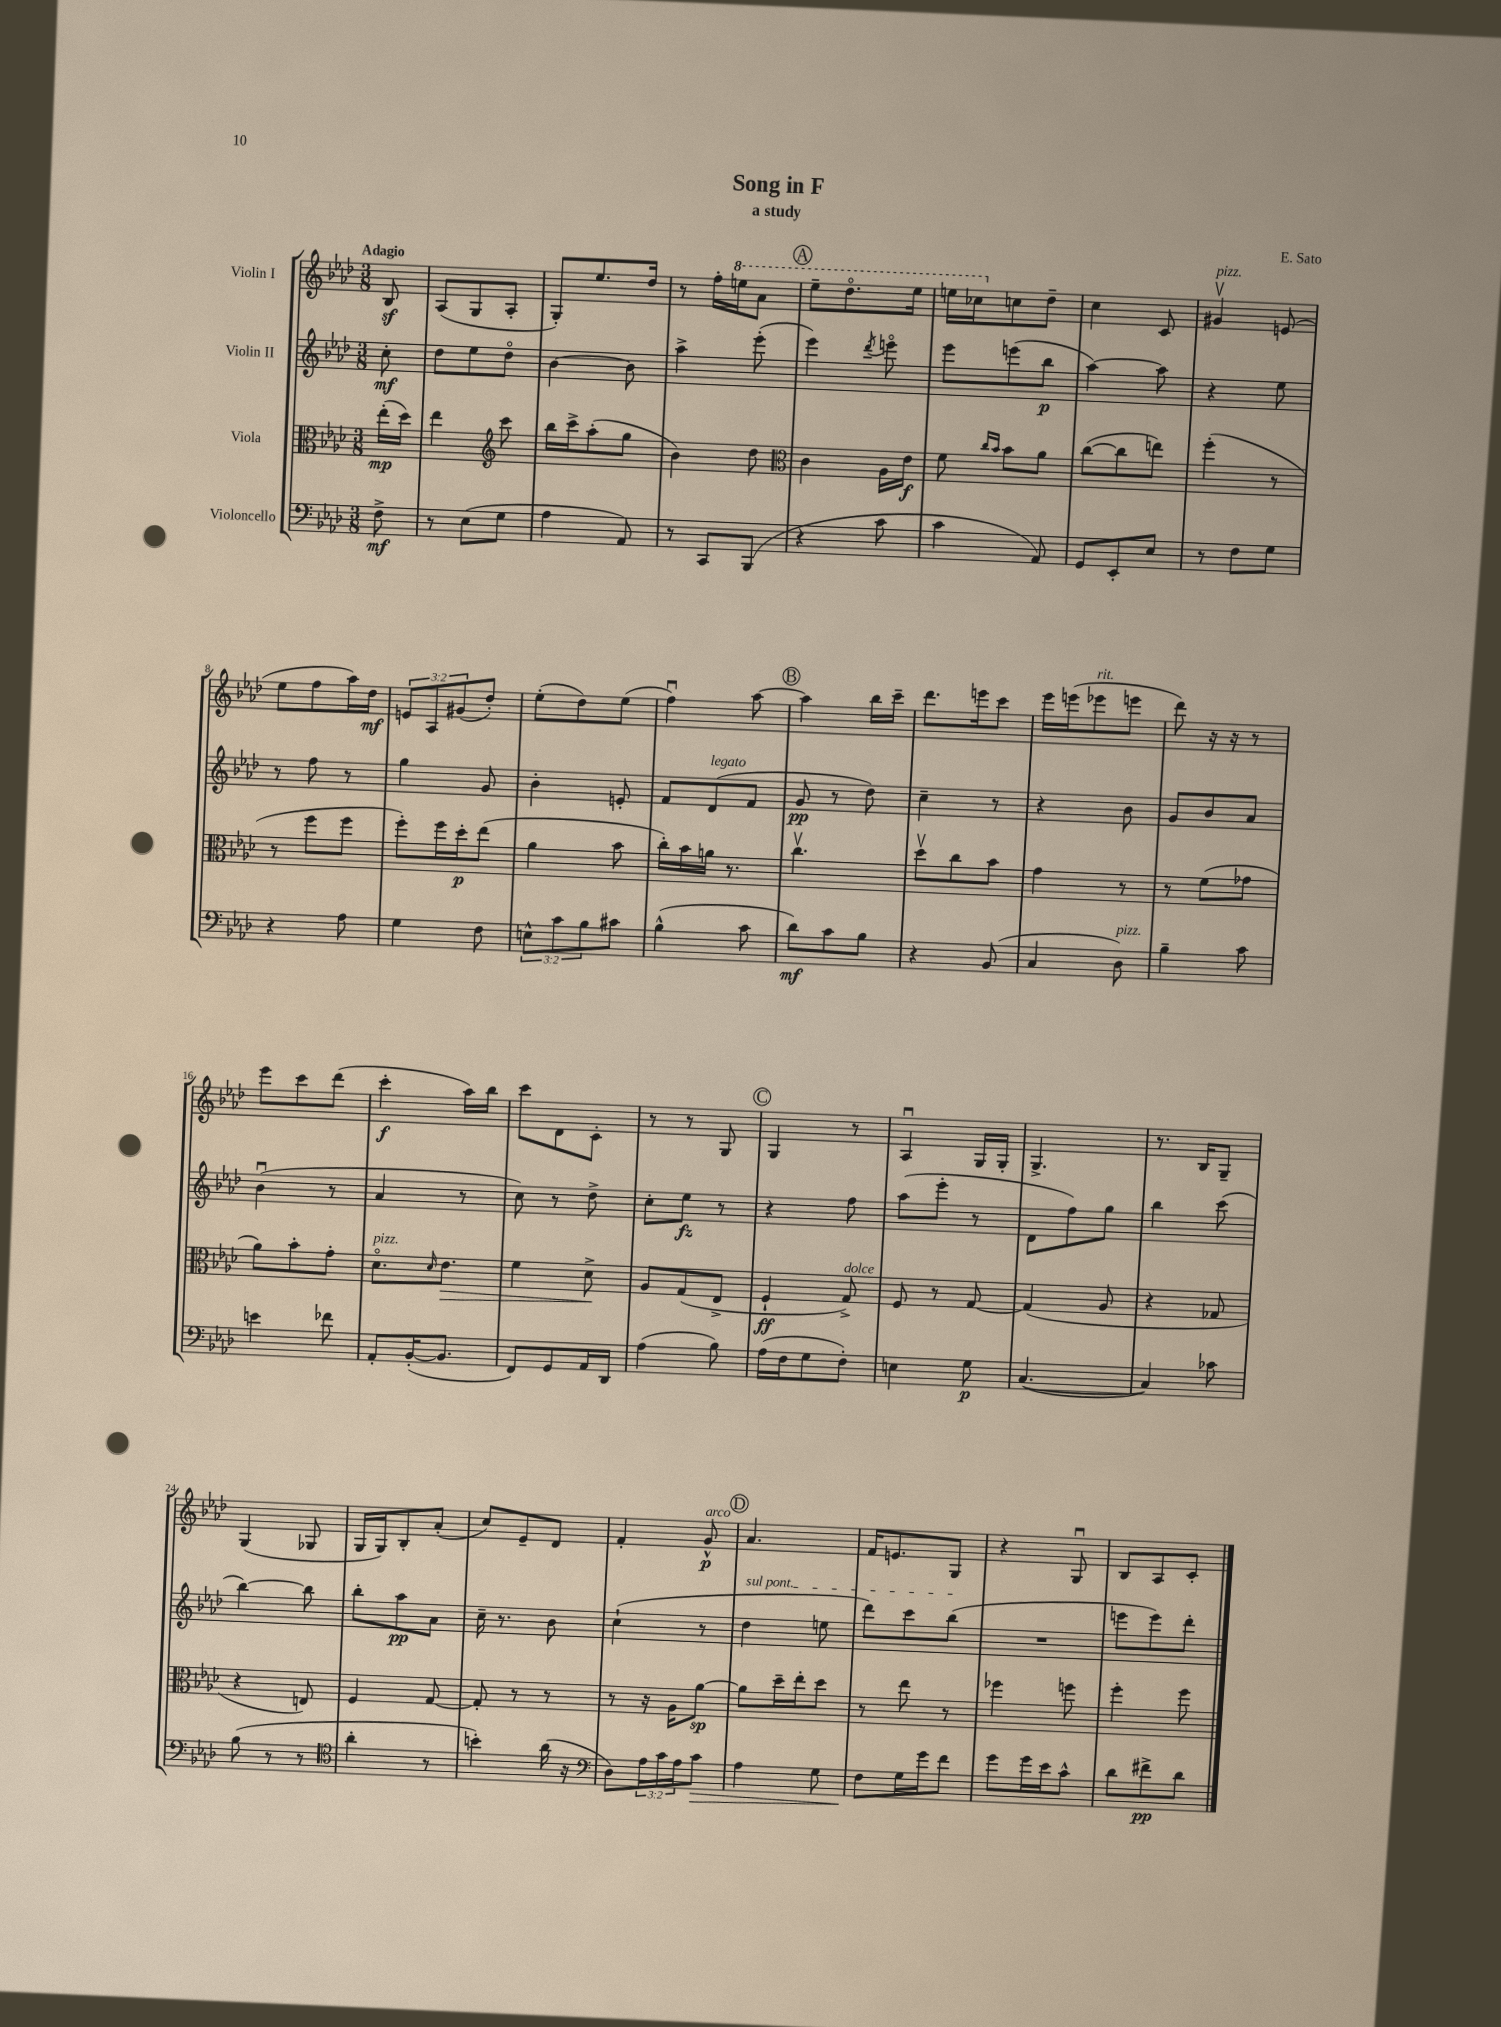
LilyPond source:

\header { title = "Song in F" composer = "E. Sato" subtitle = "a study" }
<<
\new StaffGroup <<
\new Staff = "s0" \with { instrumentName = "Violin I" } {
    \clef treble \key aes \major \numericTimeSignature \time 3/8 \override Staff.TupletNumber.text = #tuplet-number::calc-fraction-text \partial 8 \tempo "Adagio"
    bes8\sf |
    aes8( g8 aes8-. |
    g8-.) ees''8. des''16 |
    r8 f''16-. \ottava #1 e'''16 aes''8 |
    \mark \markup { \circle "A" } ees'''8-- des'''8.\flageolet ees'''16 |
    e'''16 ces'''16 \ottava #0 c''!8 des''8-- |
    c''4 c'8 |
    gis'4\upbow^\markup { \italic "pizz." } e'8( |
    ees''8 f''8 aes''16) des''16\mf |
    \tuplet 3/2 { e'8 aes8 gis'8( } des''8-.) |
    ees''8-.( des''8) ees''8( |
    f''4\downbow) aes''8~ |
    \mark \markup { \circle "B" } aes''4 bes''16 c'''16-- |
    des'''8. e'''16 c'''8 |
    ees'''16 e'''16( ees'''8^\markup { \italic "rit." } e'''8 |
    des'''8) r16 r16 r8 |
    ees'''8 c'''8 des'''8( |
    c'''4-.\f aes''16) bes''16 |
    c'''8 des'8 c'8-. |
    r8 r8 g8 |
    \mark \markup { \circle "C" } g4 r8 |
    aes4\downbow g16 g16-. |
    g4.-> |
    r8. bes16 g8-- |
    g4( ges8 |
    g16 g16) bes8-. aes'8-.( |
    c''8) ees'8-- des'8 |
    f'4-. g'8-^\p^\markup { \italic "arco" } |
    \mark \markup { \circle "D" } aes'4. |
    f'16 e'8. g8 |
    r4 g8\downbow |
    bes8 aes8 c'8-. \bar "|." |
}
\new Staff = "s1" \with { instrumentName = "Violin II" } {
    \clef treble \key aes \major \numericTimeSignature \time 3/8 \partial 8
    c''8-.\mf |
    des''8 ees''8 des''8\flageolet |
    bes'4~ bes'8 |
    aes''4-> ees'''8-.( |
    \mark \markup { \circle "A" } ees'''4) \acciaccatura { des'''8 } e'''8\flageolet |
    ees'''8 e'''8( bes''8\p |
    aes''4~) aes''8 |
    r4 ees''8 |
    r8 f''8 r8 |
    g''4 g'8 |
    bes'4-. e'8-. |
    f'8 des'8^\markup { \italic "legato" }( f'8 |
    \mark \markup { \circle "B" } g'8\pp r8 des''8) |
    c''4-- r8 |
    r4 bes'8 |
    g'8 bes'8 aes'8 |
    bes'4\downbow( r8 |
    aes'4 r8 |
    c''8) r8 des''8-> |
    c''8-. ees''8\fz r8 |
    \mark \markup { \circle "C" } r4 f''8 |
    aes''8( ees'''8-. r8 |
    des'8 f''8) g''8 |
    bes''4 c'''8( |
    bes''4~) bes''8 |
    bes''8-. aes''8\pp aes'8 |
    c''16-- r8. bes'8 |
    c''4-!( r8 |
    \mark \markup { \circle "D" } \once \override TextSpanner.bound-details.left.text = \markup { \italic "sul pont." } des''4\startTextSpan e''8 |
    des'''8) c'''8 bes''8\stopTextSpan( |
    R4. |
    e'''8 e'''8) des'''8-. \bar "|." |
}
\new Staff = "s2" \with { instrumentName = "Viola" } {
    \clef alto \key aes \major \numericTimeSignature \time 3/8 \partial 8
    ees''16-.\mp( des''16) |
    ees''4 \clef treble c'''8 |
    bes''16 c'''16-> aes''8-.( g''8 |
    bes'4) des''8 |
    \mark \markup { \circle "A" } \clef alto c'4 aes16 ees'16\f |
    f'8 \grace { c''16 bes'16 } bes'8 aes'8 |
    c''8~( c''8 e''8) |
    f''4-.( r8 |
    r8 f''8 f''8 |
    f''8-.) f''16 des''16-.\p ees''8( |
    aes'4 bes'8 |
    c''16-.) bes'16 a'16 r8. |
    \mark \markup { \circle "B" } c''4.\upbow |
    des''8\upbow c''8 bes'8 |
    g'4 r8 |
    r8 f'8( ges'8 |
    aes'8) bes'8-. g'8-. |
    des'8.\flageolet^\markup { \italic "pizz." } \grace { des'16 } ees'8.\> |
    f'4 des'8->\! |
    aes8 g8( ees8-> |
    \mark \markup { \circle "C" } f4-!\ff g8->^\markup { \italic "dolce" }) |
    f8 r8 g8~ |
    g4( aes8 |
    r4 ges8 |
    r4 e8) |
    f4 g8~ |
    g8-. r8 r8 |
    r8 r16 aes16 aes'8~\sp |
    \mark \markup { \circle "D" } aes'8 des''16-- ees''16-. des''8 |
    r8 ees''8 r8 |
    fes''4 f''8 |
    f''4-. f''8 \bar "|." |
}
\new Staff = "s3" \with { instrumentName = "Violoncello" } {
    \clef bass \key aes \major \numericTimeSignature \time 3/8 \override Staff.TupletNumber.text = #tuplet-number::calc-fraction-text \partial 8
    f8->\mf |
    r8 ees8( g8 |
    aes4 aes,8) |
    r8 c,8 bes,,8( |
    \mark \markup { \circle "A" } r4 c'8 |
    c'4 aes,8) |
    g,8 ees,8-. ees8 |
    r8 f8 g8 |
    r4 aes8 |
    g4 f8 |
    \tuplet 3/2 { e8-^ c'8 bes8 } cis'8 |
    bes4-^( c'8 |
    \mark \markup { \circle "B" } des'8\mf) c'8 bes8 |
    r4 bes,8( |
    c4 des8^\markup { \italic "pizz." }) |
    bes4-- c'8 |
    e'4 fes'8 |
    aes,8-. bes,16~-.( bes,8. |
    f,8) g,8 aes,16 des,16 |
    aes4( bes8) |
    \mark \markup { \circle "C" } aes16( f16 g8 f8-.) |
    e4 g8\p |
    c4.~( |
    c4) ces'8 |
    bes8( r8 r8 |
    \clef tenor aes'4-. r8 |
    b'4-.) aes'16( r16 |
    \clef bass des8) \tuplet 3/2 { aes16 c'16 aes16 } c'8\> |
    \mark \markup { \circle "D" } aes4 g8 |
    f8\! g16 g'16 f'8 |
    g'8 g'16 ees'16 c'8-^ |
    des'8 fis'8->\pp des'8 \bar "|." |
}
>>
>>
